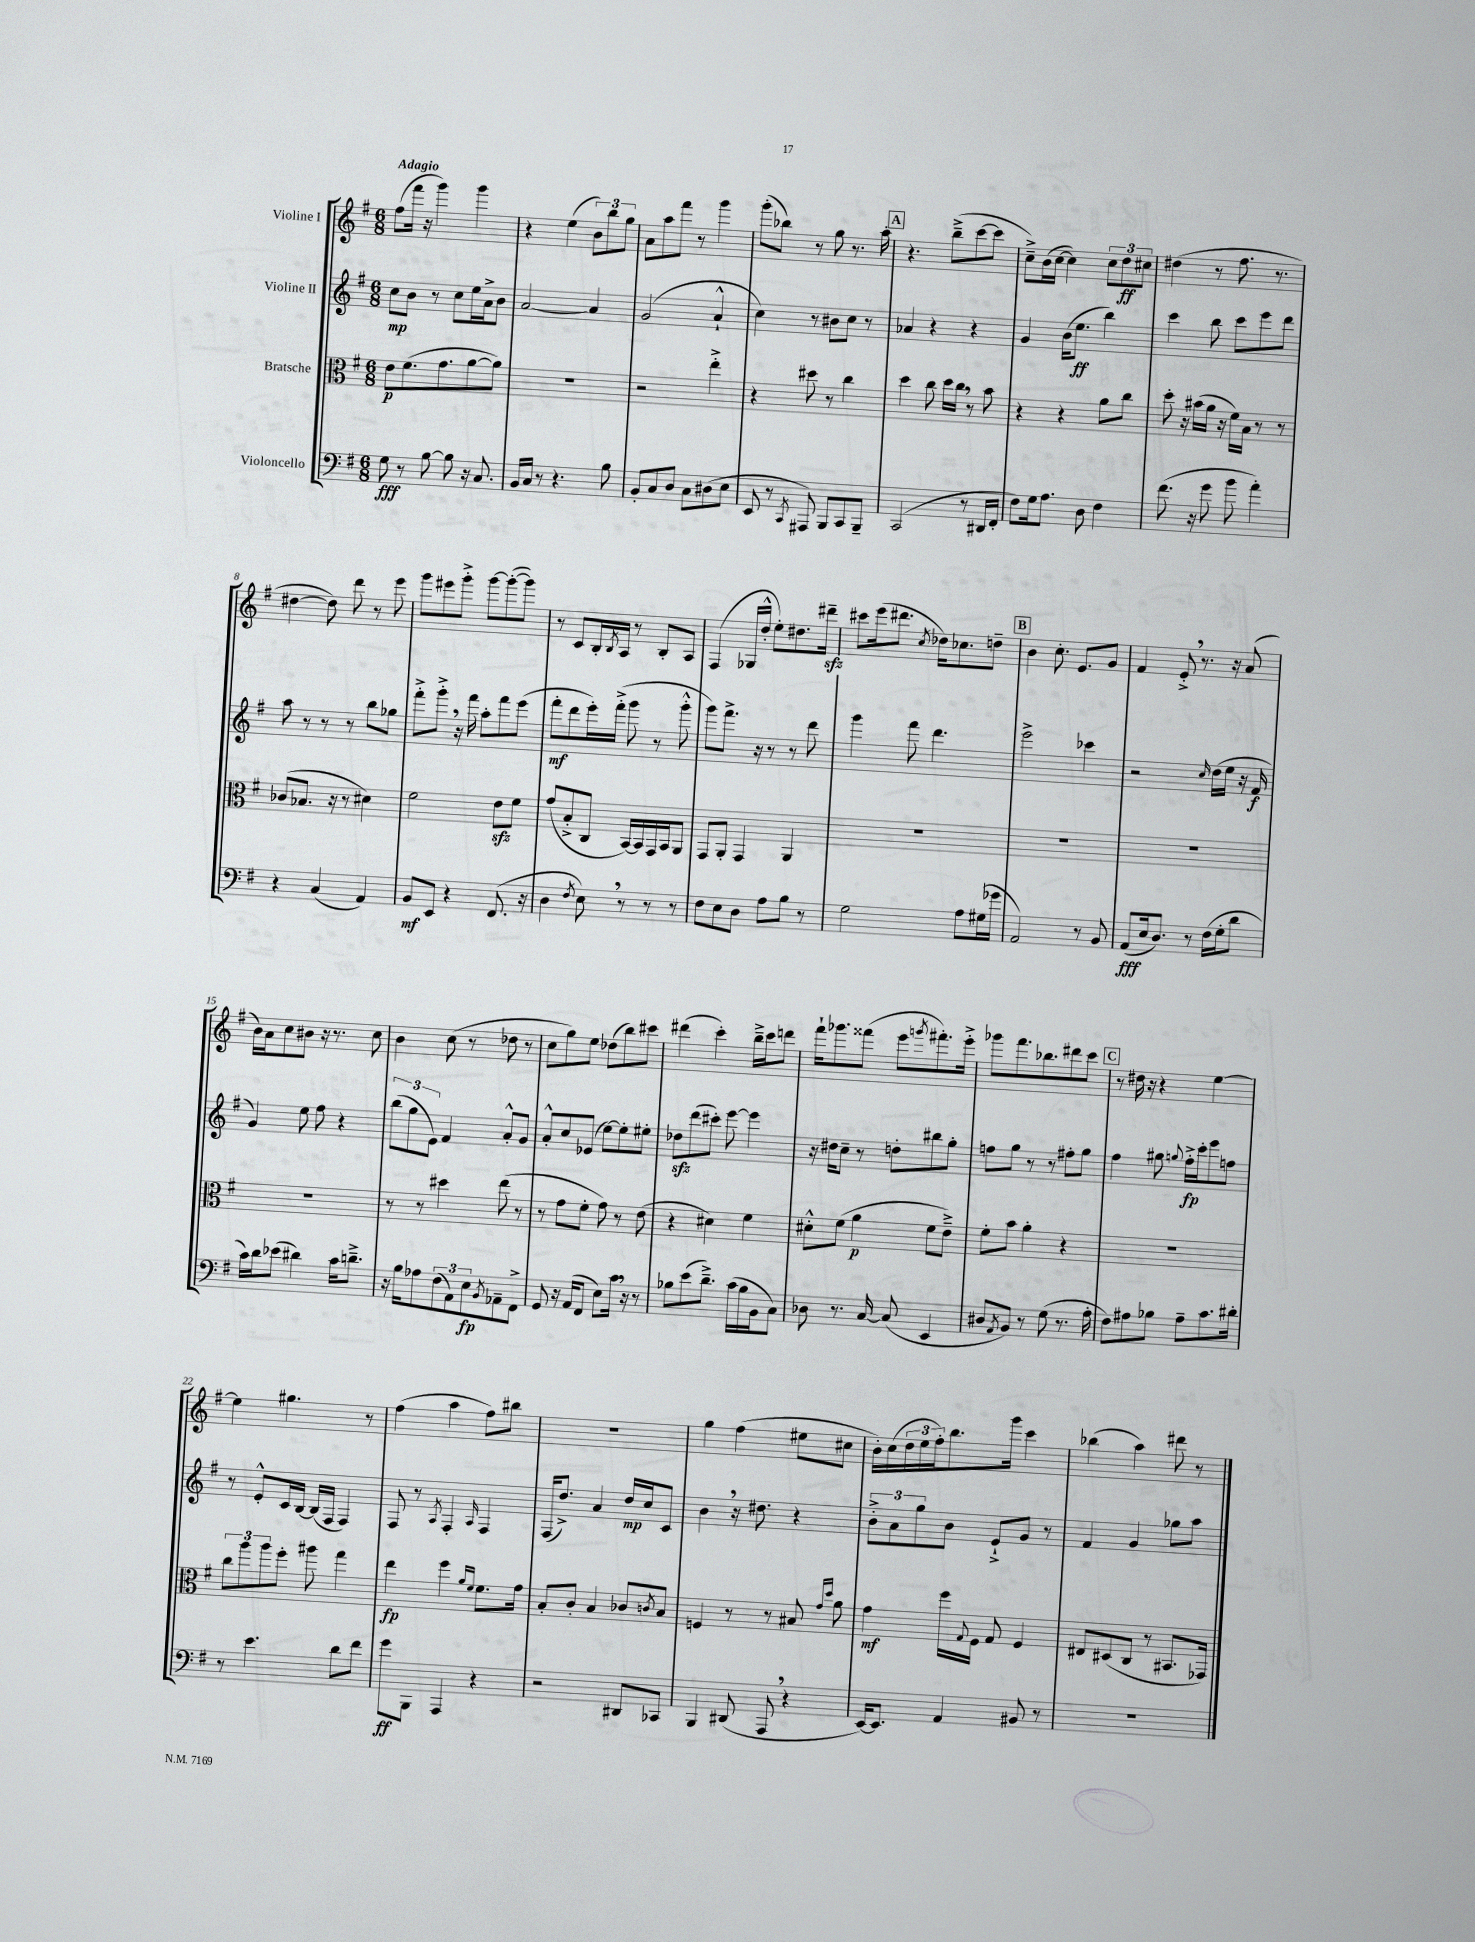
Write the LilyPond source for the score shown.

<<
\new StaffGroup <<
\new Staff = "s0" \with { instrumentName = "Violine I" } {
    \clef treble \key g \major \numericTimeSignature \time 6/8 \tempo "Adagio"
    fis''8( fis'''16 r16 g'''4) g'''4 |
    r4 e''4( \tuplet 3/2 { b'8) b''8 g''8 } |
    a'8 a''8 fis'''8 r8 g'''4 |
    g'''8-.( bes''8) r8 g''8 r8. a''16-. |
    \mark \markup { \box "A" } r4. b''8--->( c'''8~ c'''8 |
    c''8--->) b'16( c''16~ c''4) \tuplet 3/2 { c''8 d''8\ff cis''8 } |
    dis''4( r8 fis''8. r8. |
    dis''4~ dis''8) d'''8 r8 e'''8 |
    g'''8 eis'''8 g'''8-.-> g'''8~ g'''8~-.( g'''8) |
    r8 c'8 b16-. \acciaccatura { b8 } a16 r8 b8-. a8 |
    fis4( ges16 d''16-.-^ e''8-.) dis''8. dis'''16--\sfz |
    cis'''8 e'''16( dis'''8. \acciaccatura { c''8 } des''16) ces''8. d''8-- |
    \mark \markup { \box "B" } b'4 c''8.-. e'8. g'8 |
    fis'4 e'8-.-> \breathe r8. r16 a'8( |
    b'16) a'16 c''8 bis'8 r16 r8. c''8 |
    b'4 c''8( r8 des''8 r8 |
    c''8 g''8) e''8 des''8( b''8) cis'''8 |
    dis'''4( c'''4-.) b''16---> c'''16 d'''8 |
    fis'''16-! ges'''8. fisis'''8( e'''8 \acciaccatura { g'''8 } fis'''8.-.) e'''16-.-> |
    ges'''8 fis'''8. bes''8. dis'''8 c'''8 |
    \mark \markup { \box "C" } r8 dis''16 r16 r4 e''4~ |
    e''4 gis''4. r8 |
    fis''4( a''4 fis''8) bis''8 |
    R2. |
    g''4 fis''4( eis''8 cis''8 |
    b'16-.) c''16( \tuplet 3/2 { d''16 e''16 fis''16-.) } b''8. g'''16 c'''4 |
    bes''4( a''4) dis'''8 r8 \bar "|." |
}
\new Staff = "s1" \with { instrumentName = "Violine II" } {
    \clef treble \key g \major \numericTimeSignature \time 6/8
    c''8\mp b'8 r8 c''8 e''16 a'16-> b'8 |
    a'2~ a'4 |
    g'2( a'4-!-^ |
    c''4) r8 bis'8 c''8 r8 |
    \mark \markup { \box "A" } aes'4 r4 r4 |
    g'4 b'16( e''8.\ff b''4) |
    c'''4 b''8 c'''8 e'''8 d'''8 |
    a''8 r8 r8 r8 b''8 ges''8 |
    fis'''8-.-> g'''8-.-> \breathe r16 fis'''16 a''8-. fis'''8 e'''8( |
    fis'''8-.\mf d'''8 e'''16-.) fis'''16-.->( g'''8 r8 g'''8-.-^ |
    g'''8) fis'''8.-> r16 r8 r8 d'''8 |
    g'''4 fis'''8 d'''4. |
    \mark \markup { \box "B" } e'''2-> ces'''4 |
    r2 \grace { c''16 } d''16( e''16 r16 fis'16\f |
    g'4) e''8 fis''8 r4 |
    \tuplet 3/2 { b''8( g''8 e'8) } fis'4 a'8-.-^ g'8 |
    a'8-.-^ c''8 ees'8( e''8~) e''8-. eis''8-. |
    des''8\sfz d'''8( cis'''8-.) e'''8~ e'''4 |
    r16 dis''16 c''8-- r8 d''8-. bis''8 g''8-. |
    f''8 g''8 r8 r8 fis''8-. g''8 |
    \mark \markup { \box "C" } fis''4 gis''8 \appoggiatura { g''8 } fis''16-.->\fp c'''16-. e'''8 f''8 |
    r8 e'8-.-^ c'16 b16~ b16( fis16 fis4) |
    fis8 r8 \acciaccatura { a8 } fis4-. \grace { a16 } fis4 |
    fis16( d''8.->) a'4 d''16\mp c''16 c'8 |
    b'4 \breathe r16 dis''8. r4 |
    \tuplet 3/2 { b'8-.-> a'8 g''8 } b'8 e'8-!-> g'8 r8 |
    fis'4 g'4 ges''8 a''8 \bar "|." |
}
\new Staff = "s2" \with { instrumentName = "Bratsche" } {
    \clef alto \key g \major \numericTimeSignature \time 6/8
    e'8\p fis'8.( g'8. a'8~ a'8) |
    R2. |
    r2 e''4-.-> |
    r4 dis''8 r8 c''4 |
    \mark \markup { \box "A" } d''4 c''8 d''16 c''16 \breathe r8 b'8 |
    r4 r4 a'8 c''8 |
    d''8-. r16 bis'16( a'16 r16 fis'16) b16 r8 r8 |
    ces'8( bes8. r16 r8 dis'4) |
    fis'2 e'8\sfz fis'8 |
    g'8( b8-.-> c8 b,16~) b,16 g,16 b,16 a,8 |
    g,8 a,8-. g,4 a,4 |
    R2. |
    \mark \markup { \box "B" } R2. |
    R2. |
    R2. |
    r8 r8 dis''4 e''8( r8 |
    r8 g'8 fis'8-. g'8) r8 e'8( |
    r4 dis'4) fis'4 |
    dis'8-.-^ fis'8( a'4\p fis'8 e'8--->) |
    fis'8-. b'8 a'4-. r4 |
    \mark \markup { \box "C" } R2. |
    \tuplet 3/2 { c''8 a''8 a''8 } fis''8-. ais''8 g''4 |
    e''4\fp fis''4 \grace { a'16 fis'16 } fis'8. g'16 |
    b8-. c'8-. b4 ces'8 \acciaccatura { c'8 } b8 |
    f4 r8 r8 bis8 \grace { g'16 d''16 } a'8 |
    g'4\mf fis''16 \appoggiatura { g8 } fis16 g8 fis4 |
    eis8 dis8( c8 r8 bis,8. ges,16) \bar "|." |
}
\new Staff = "s3" \with { instrumentName = "Violoncello" } {
    \clef bass \key g \major \numericTimeSignature \time 6/8
    g8\fff r8 b8~ b8 r16 c8. |
    b,16 c16 r8 r4. b8 |
    b,8-. c8 d8 c8 dis8( e8 |
    e,8 r8 \acciaccatura { c,8 } ais,,8) b,,8 c,8 b,,8-- |
    \mark \markup { \box "A" } c,2( r8 dis,16 fis,16-. |
    fis8) g16 a8. d8 fis4 |
    fis'8.( r16 g'8 b'8 a'4-.) |
    r4 c4( a,4) |
    b,8\mf e,8 r4 fis,8.( r16 |
    d4 \acciaccatura { fis8 } e8) \breathe r8 r8 r8 |
    fis8 e8 d8 a8 b8 r8 |
    g2 a8 gis16( ges'16 |
    \mark \markup { \box "B" } a,2) r8 b,8 |
    a,8\fff( e16 d8.) r8 fis16( g16-. d'8 |
    c'16) d'16 ees'8( dis'4) c'16 d'8.---> |
    r16 b16 aes8 \tuplet 3/2 { fis8( a,8) e8\fp } \acciaccatura { b,8 } aes,8-- fis,8-> |
    g,8 r16 a,16( fis,8 e8) c'16 \breathe r16 r8 |
    bes8 e'8( d'8.--->) c'16( bes16 b,16 c8) |
    des8 r8. c16~ c8( e,4 |
    dis8 \acciaccatura { a,8 } b,8) r8 g8( r8. a16-. |
    \mark \markup { \box "C" } fis8) ais8 bes8 ais8-- c'8. dis'16-. |
    r8 e'4. d'8 fis'8 |
    g'8\ff b,,8 a,,4 r4 |
    r2 dis,8 ces,8 |
    b,,4 dis,8( a,,8 \breathe r4 |
    e,16~) e,8. a,4 bis,8 r8 |
    R2. \bar "|." |
}
>>
>>
